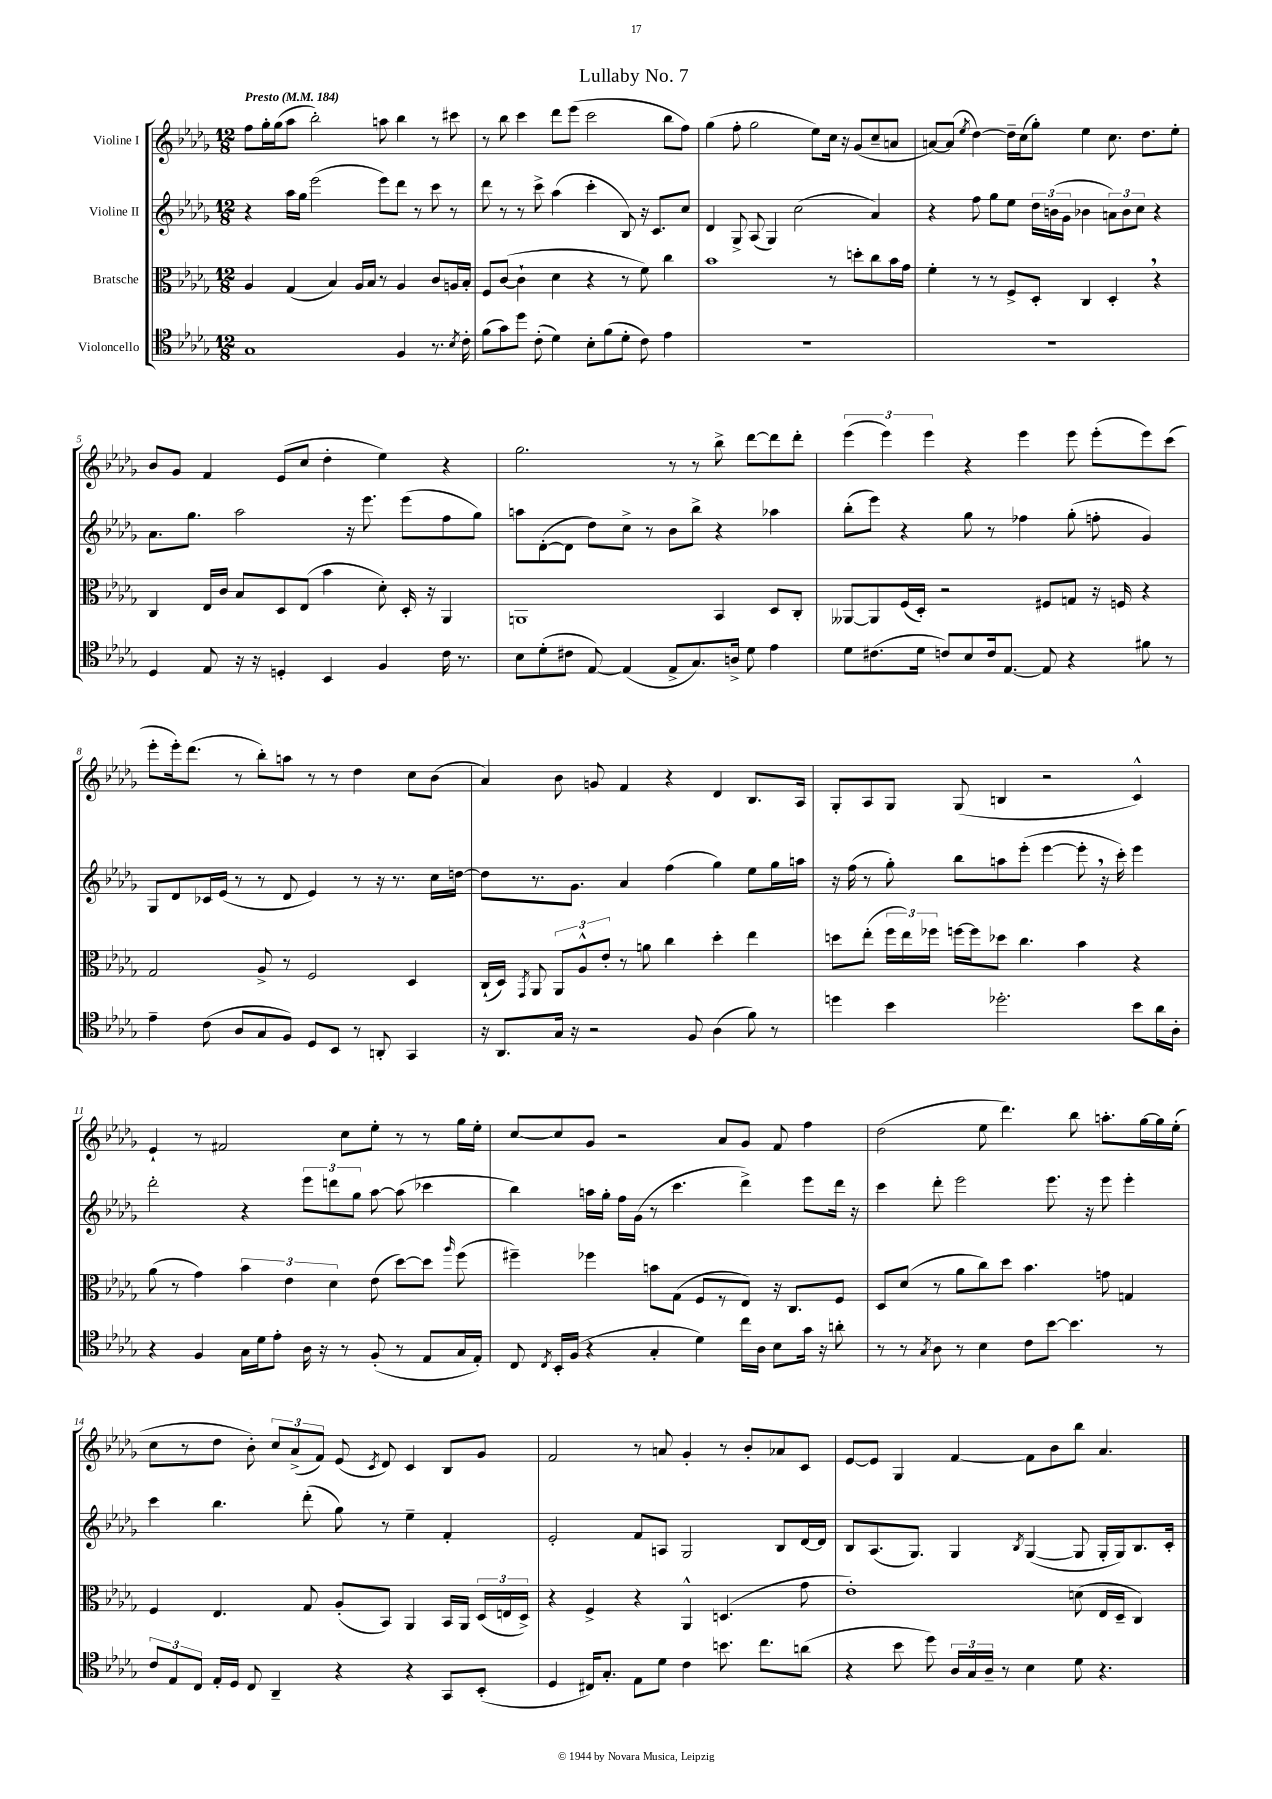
\header { title = "Lullaby No. 7" }
<<
\new StaffGroup <<
\new Staff = "s0" \with { instrumentName = "Violine I" } {
    \clef treble \key des \major \numericTimeSignature \time 12/8 \tempo "Presto" 4 = 184
    \autoBeamOff f''8[ ges''16-. ges''16( aes''8] bes''2-.) a''8 bes''4 r8 cis'''8 |
    r8 bes''8 c'''4 des'''8[ ees'''8]( c'''2 bes''8[ f''8]) |
    ges''4( f''8-. ges''2 ees''8[) c''16] r16 ges'8[( c''8-- a'8] |
    a'8[~) a'8]( \acciaccatura { ees''8 } des''4~) des''16[-- c''16( ges''8]-.) ees''4 c''8. des''8.[ ees''8]-. |
    bes'8[ ges'8] f'4 ees'8[( c''8] des''4-. ees''4) r4 |
    ges''2. r8 r8 bes''8-> des'''8[~ des'''8 des'''8]-. |
    \tuplet 3/2 { ees'''4( ees'''4) ees'''4 } r4 ees'''4 ees'''8 ees'''8[-.( ees'''8) c'''8]( |
    ees'''8[-. ees'''16-.) des'''8.]( r8 bes''8[-.) a''8] r8 r8 des''4 c''8[ bes'8]( |
    aes'4) bes'8 g'8 f'4 r4 des'4 bes8.[ aes16] |
    ges8[-. aes8 ges8] ges8( b4 r2 c'4-^) |
    ees'4-! r8 fis'2 c''8[ ees''8]-. r8 r8 ges''16[ ees''16]-. |
    c''8[~ c''8 ges'8] r2 aes'8[ ges'8] f'8 f''4 |
    des''2( ees''8 des'''4.) bes''8 a''8.[-. ges''16~ ges''16 ees''16]-.( |
    c''8[ r8 des''8] bes'8-.) \tuplet 3/2 { c''8[ aes'8->( f'8]) } ees'8( \acciaccatura { c'8 } des'8) c'4 bes8[ ges'8] |
    f'2 r8 a'8 ges'4-. r8 bes'8[-. aes'8 c'8] |
    ees'8[~ ees'8] ges4 f'4~ f'8[ bes'8 bes''8] aes'4. \bar "|." |
}
\new Staff = "s1" \with { instrumentName = "Violine II" } {
    \clef treble \key des \major \numericTimeSignature \time 12/8
    \autoBeamOff r4 aes''16[ ges''16] ees'''2( ees'''8[) des'''8] r8 c'''8 r8 |
    des'''8 r8 r8 c'''8-> aes''4( c'''4-. bes8) r16 c'8.[ c''8] |
    des'4 ges8-> aes8( ges4) c''2( aes'4) |
    r4 f''8 ges''8[ ees''8] \tuplet 3/2 { des''16[ b'16( ges'16] } bes'4 \tuplet 3/2 { a'8[) bes'8 c''8] } r4 |
    aes'8.[ ges''8.] aes''2 r16 ees'''8. ees'''8[( f''8 ges''8]) |
    a''8[ des'8~-.( des'8] des''8[) c''8]-> r8 bes'8[ bes''8]-> r4 aes''4 |
    bes''8[-.( ees'''8]) r4 ges''8 r8 fes''4 ges''8-.( f''8-. ges'4) |
    ges8[ des'8 ces'16 ees'16]( r8 r8 des'8 ees'4) r8 r16 r8. c''16[ d''16]~ |
    d''8[ r8. ges'8.] aes'4 f''4( ges''4) ees''8[ ges''16 a''16] |
    r16 f''16( r8 ges''8-.) bes''8[ a''8 ees'''8]-.( ees'''4~ ees'''8-. \breathe r16 c'''16-.) ees'''4 |
    des'''2-. r4 \tuplet 3/2 { ees'''8[ d'''8 ges''8] } aes''8~ aes''8( ces'''4 |
    bes''4) a''16[ ges''16]-. f''16[ ges'16]( r8 c'''4. des'''4->) ees'''8[ des'''16] r16 |
    c'''4 des'''8-. ees'''2 ees'''8. r16 ees'''8 ees'''4-. |
    c'''4 bes''4. des'''8-.( ges''8) r8 ees''4-- f'4-. |
    ees'2-. f'8[ a8] ges2 bes8[ des'16~ des'16] |
    bes8[ aes8.( ges8.]) ges4 \acciaccatura { bes8 } ges4~( ges8 ges16[-. ges16) bes8. c'16]-. \bar "|." |
}
\new Staff = "s2" \with { instrumentName = "Bratsche" } {
    \clef alto \key des \major \numericTimeSignature \time 12/8
    \autoBeamOff aes4 ges4( bes4) aes16[ bes16] r8 aes4 c'8[ a16 bes16]-. |
    f8[ c'8]~( c'4-! des'4 r4 r8 f'8) c''4 |
    bes'1 r8 d''8[-. c''8 bes'16 ges'16] |
    f'4-. r8 r8 f8[-> des8]-. c4 des4-. \breathe r4 |
    c4 ees16[ c'16] bes8[ des8 ees8]( bes'4 des'8-.) des16-. r16 aes,4 |
    a,1 bes,4 des8[ c8]-. |
    aeses,8[~ aeses,8 f16( des16]-.) r2 fis8[ g8] r16 f16 r4 |
    ges2 aes8-> r8 f2 des4 |
    c16[-!( des16]) \acciaccatura { ges,8 } aes,8 \tuplet 3/2 { aes,8[ aes8-^ ees'8]-. } r8 a'8 c''4 des''4-. ees''4 |
    d''8[ ees''8]-.( \tuplet 3/2 { f''16[ ees''16) fes''16] } f''16[~ f''16 des''8] c''4. bes'4 r4 |
    aes'8( r8 ges'4) \tuplet 3/2 { bes'4 ees'4 des'4 } ees'8( des''8[~) des''8] \grace { aes''16 } f''8( |
    fis''4--) fes''4 b'8[ ges8]( f8[ r8 ees8]) r16 c8.[ f8] |
    des8[ des'8]( r8 aes'8[ c''8) des''8] bes'4. g'8 g4 |
    f4 ees4. ges8 aes8[-.( bes,8]) aes,4 bes,16[ aes,16] \tuplet 3/2 { des16[( e16 des16]->) } |
    r4 f4-> r4 aes,4-^ d4.( ges'8 |
    ees'1-.) d'8( ees16[ des16]-- c4) \bar "|." |
}
\new Staff = "s3" \with { instrumentName = "Violoncello" } {
    \clef tenor \key des \major \numericTimeSignature \time 12/8
    \autoBeamOff ges1 f4 r8. \acciaccatura { bes8 } c'16-. |
    f'8[( ges'8) des''8] c'8-.( des'4) bes8[-. f'8( des'8]-. c'8) ees'4 |
    R1. |
    R1. |
    des4 ees8 r16 r16 d4-. bes,4 f4 c'16 r8. |
    bes8[ des'8-.( cis'8] ees8~) ees4( ees8[-> ges8.) a16]-> des'8 ees'4 |
    des'8[ cis'8.( des'16] c'8[) bes8 c'16 ees8.]~ ees8 r4 fis'8 r8 |
    ees'4-- c'8( aes8[ ges8 f8]) des8[ bes,8] r8 a,8-. ges,4 |
    r16 aes,8.[ ges16] r16 r2 f8 aes4( f'8) r8 |
    d''4 bes'4 des''2.-. bes'8[ aes'16 aes16]-. |
    r4 f4 ges16[ des'16 ees'8]-. aes16 r16 r8 f8-.( r8 ees8[ ges16 ees16]-.) |
    c8 \acciaccatura { c8 } bes,16[-. f16]( r4 ges4-. des'4) c''16[ aes16] bes8[ ges'16] r16 a'8-. |
    r8 r8 \acciaccatura { ges8 } aes8 r8 bes4 c'8[ bes'8]~ bes'4. r8 |
    \tuplet 3/2 { c'8[ ees8 c8] } ees16[-. des16] c8 aes,4-- r4 r4 ges,8[ bes,8]-.( |
    des4 cis16[) ges8.]-. ees8[ des'8] c'4 b'8. c''8.[ a'8]( |
    r4 bes'8 des''8) \tuplet 3/2 { aes16[ ges16 aes16]-- } r8 bes4 des'8 r4. \bar "|." |
}
>>
>>
